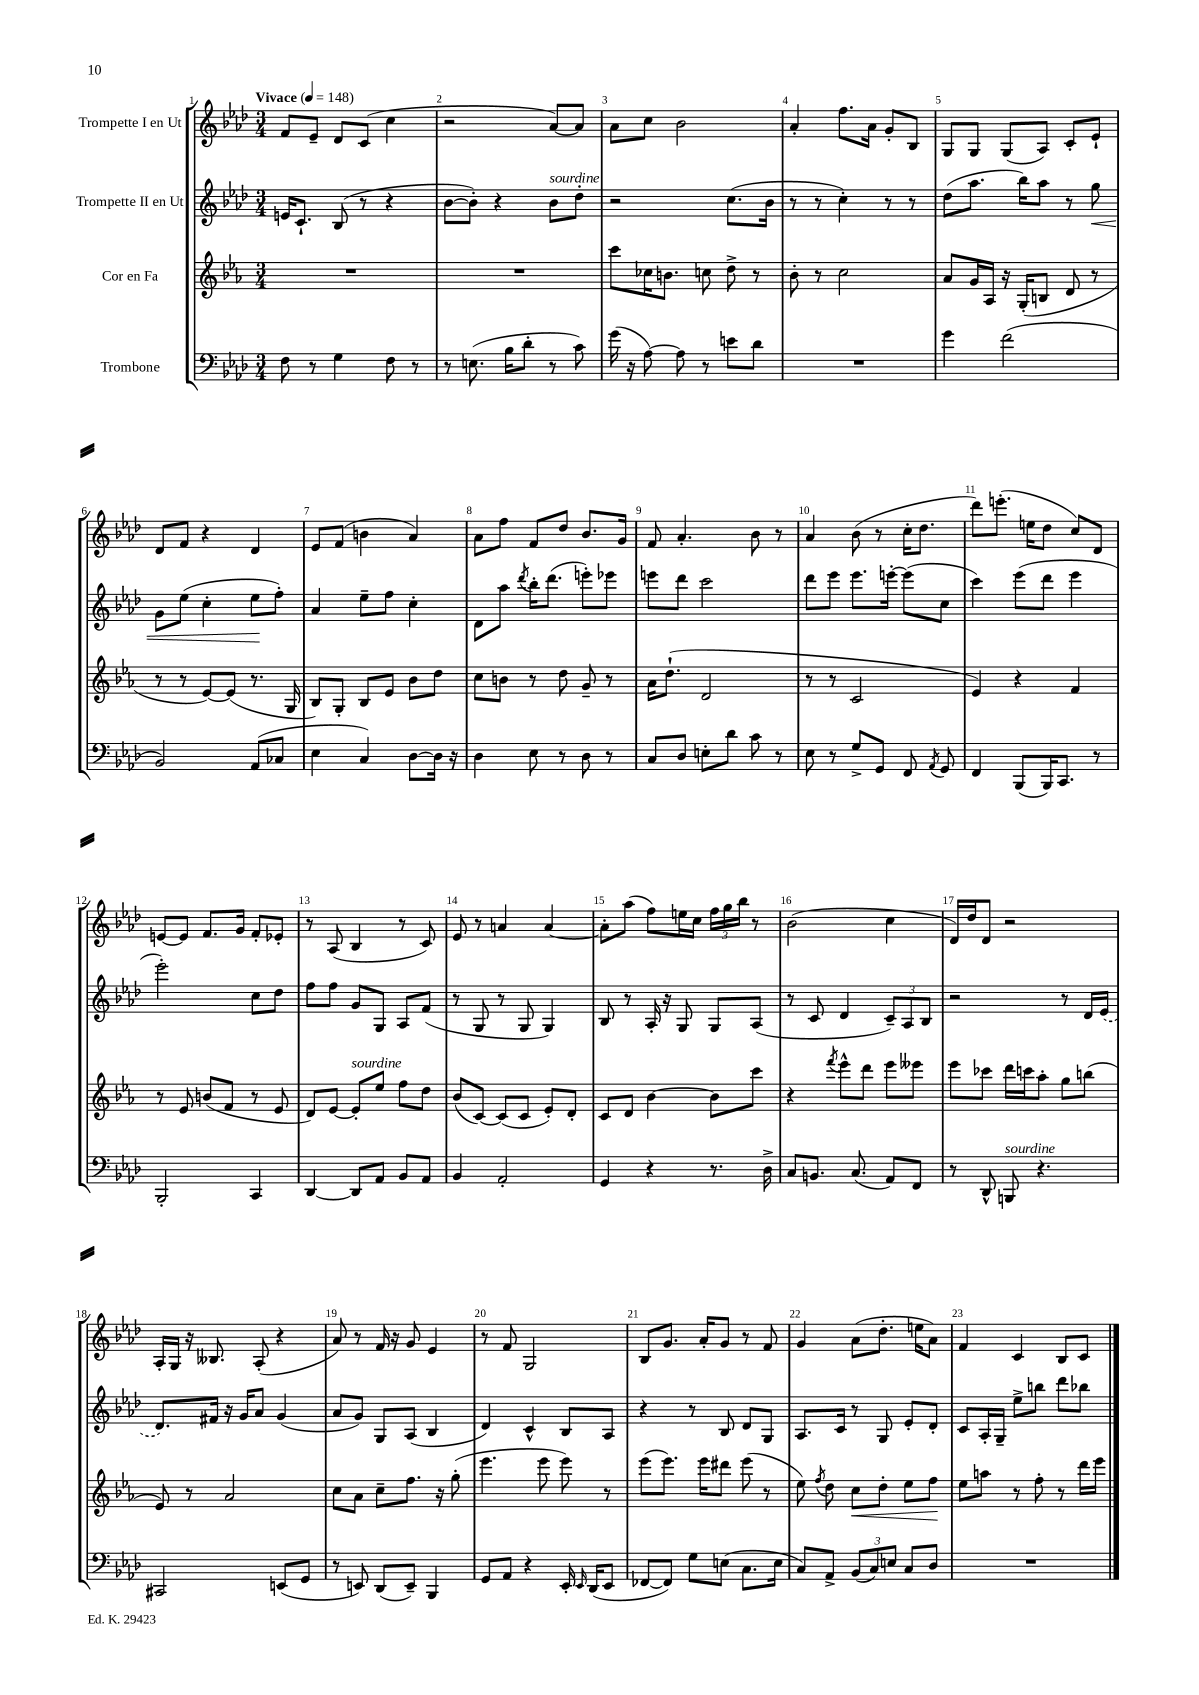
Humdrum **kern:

**kern	**kern	**dynam	**kern	**dynam	**kern
*part4	*part3	*part3	*part2	*part2	*part1
*staff4	*staff3	*staff3	*staff2	*staff2	*staff1
*I"Trombone	*I"Cor en Fa	*	*I"Trompette II en Ut	*	*I"Trompette I en Ut
*clefF4	*clefG2	*	*clefG2	*	*clefG2
*k[b-e-a-d-]	*k[b-e-a-]	*	*k[b-e-a-d-]	*	*k[b-e-a-d-]
*M3/4	*M3/4	*	*M3/4	*	*M3/4
*MM148	*MM148	*	*MM148	*	*MM148
=1	=1	=1	=1	=1	=1
!	!	!	!	!	!LO:TX:a:B:t=Vivace
8F\	2.r	.	16en/KL	.	8f/L
.	.	.	8.c`/J	.	.
8r	.	.	.	.	8e-~/J
4G\	.	.	(8B-/	.	8d-/L
.	.	.	8r	.	(8c/J
8F\	.	.	4r	.	4cc\
8r	.	.	.	.	.
=2	=2	=2	=2	=2	=2
8r	2.r	.	[8b-\L	.	2r
(8.En\	.	.	8b-'\J])	.	.
.	.	.	4r	.	.
16B-\KL	.	.	.	.	.
8d-'\J	.	.	.	.	.
!	!	!	!LO:TX:a:i:t=sourdine	!	!
8r	.	.	8b-\L	.	[8a-/L)
8c\)	.	.	8dd-'\J	.	8a-/J]
=3	=3	=3	=3	=3	=3
(16g\	8ccc\L	.	2r	.	8a-\L
16r	.	.	.	.	.
[8A-\)	16cc-X\K	.	.	.	8cc\J
.	8.bn\J	.	.	.	.
8A-\]	.	.	.	.	2b-\
8r	8ccn\	.	.	.	.
8en\L	8dd^\	.	(8.cc\L	.	.
8d-\J	8r	.	.	.	.
.	.	.	16b-\Jk	.	.
=4	=4	=4	=4	=4	=4
2.r	8b-'\	.	8r	.	4a-'/
.	8r	.	8r	.	.
.	2cc\	.	4cc'\)	.	8.ff\L
.	.	.	.	.	16a-\Jk
.	.	.	8r	.	8g'/L
.	.	.	8r	.	8B-/J
=5	=5	=5	=5	=5	=5
4g\	8a-/L	.	(8dd-\L	.	8G/L
.	16g/L	.	8.aa-\J	.	8G/J
.	16A-/JJ	.	.	.	.
(2f\	16r	.	.	.	(8G/L
.	(16G'/KL	.	16bb-\KL)	.	.
.	8Bn/J	.	8aa-\J	.	8A-/J)
.	8d/	.	8r	.	8c'/L
!	!	!	!	!LO:HP:b	!
.	8r	.	8gg\	<	8e-`/J
!!LO:LB:g=z
=6	=6	=6	=6	=6	=6
2BB-/)	8r	.	8g\L	.	8d-/L
.	8r	.	(8ee-\J	.	8f/J
.	[8e-/L)	.	4cc'\	.	4r
.	(8e-/J]	.	.	.	.
(8AA-/L	8.r	.	8ee-\L	.	4d-/
8C-X/J	.	.	8ff'\J)	[	.
.	16G/	.	.	.	.
=7	=7	=7	=7	=7	=7
4E-\	8B-/L)	.	4a-/	.	8e-/L
.	8G'/J	.	.	.	(8f/J
4C/)	8B-/L	.	8ee-~\L	.	4bn\
.	8e-/J	.	8ff\J	.	.
[8D-\L	8b-\L	.	4cc'\	.	4a-/)
16D-\Jk]	8dd\J	.	.	.	.
16r	.	.	.	.	.
=8	=8	=8	=8	=8	=8
4D-\	8cc\L	.	8d-\L	.	8a-\L
.	8bn\J	.	8aa-\J	.	8ff\J
.	.	.	8qddd-/	.	.
8E-\	8r	.	16bb-'\KL	.	8f/L
.	.	.	(8.ddd-\J	.	.
8r	8dd\	.	.	.	8dd-/J
8D-\	8g~/	.	8eeen'\L)	.	8.b-/L
8r	8r	.	8eee-X\J	.	.
.	.	.	.	.	16g/Jk
=9	=9	=9	=9	=9	=9
8C/L	16a-\KL	.	8eeen\L	.	8f/
.	(8.dd`\J	.	.	.	.
8D-/J	.	.	8ddd-\J	.	4.a-'/
8En'\L	2d/	.	2ccc\	.	.
8d-\J	.	.	.	.	.
8c\	.	.	.	.	8b-\
8r	.	.	.	.	8r
=10	=10	=10	=10	=10	=10
8E-\	8r	.	8ddd-\L	.	4a-/
8r	8r	.	8eee-\J	.	.
8G^/L	2c/	.	8.eee-\L	.	(8b-\
8GG/J	.	.	.	.	8r
.	.	.	[16eeen'\Jk	.	.
8FF/	.	.	(8eee\L]	.	16cc'\KL
.	.	.	.	.	8.dd-\J
8qAA-/	.	.	.	.	.
8GG/	.	.	8cc\J	.	.
=11	=11	=11	=11	=11	=11
4FF/	4e-/)	.	4ccc\)	.	8ddd-\L)
.	.	.	.	.	(8.eeen'\J
(8BBB-/L	4r	.	(8eee-\L	.	.
.	.	.	.	.	16een\KL
16BBB-/K)	.	.	8ddd-\J	.	8dd-\J
8.CC/J	.	.	.	.	.
.	4f/	.	4eee-\	.	8cc/L)
8r	.	.	.	.	8d-/J
!!LO:LB:g=z
=12	=12	=12	=12	=12	=12
2BBB-'/	8r	.	2eee-'\)	.	[8en/L
.	8e-/	.	.	.	8e/J]
.	(8bn/L	.	.	.	8.f/L
.	8f/J	.	.	.	.
.	.	.	.	.	16g/Jk
4CC/	8r	.	8cc\L	.	8f'/L
.	8e-/	.	8dd-\J	.	8e-X'/J
=13	=13	=13	=13	=13	=13
[4DD-/	8d/L)	.	8ff\L	.	8r
.	[8e-/J	.	8ff\J	.	(8A-/
!	!LO:TX:a:i:t=sourdine	!	!	!	!
8DD-/L]	8e-'/L]	.	8g/L	.	4B-/
8AA-/J	8ee-/J	.	8G/J	.	.
8BB-/L	8ff\L	.	8A-/L	.	8r
8AA-/J	8dd\J	.	(8f/J	.	8c/)
=14	=14	=14	=14	=14	=14
4BB-/	(8b-/L	.	8r	.	8e-/
.	[8c/J)	.	8G/	.	8r
2AA-'/	(8c/L]	.	8r	.	4an/
.	8c/J	.	8G/	.	.
.	8e-'/L)	.	4G/)	.	[4a/
.	8d'/J	.	.	.	.
=15	=15	=15	=15	=15	=15
4GG/	8c/L	.	8B-/	.	8a'\L]
.	8d/J	.	8r	.	(8aa-\J
4r	[4b-\	.	16A-'/	.	8ff\L)
.	.	.	16r	.	.
.	.	.	8G/	.	16een\L
.	.	.	.	.	16cc\JJ
8.r	8b-\L]	.	8G/L	.	24ff\LL
.	.	.	.	.	24gg\
.	.	.	.	.	24bb-\JJ
.	8ccc\J	.	(8A-/J	.	8r
16D-^\	.	.	.	.	.
=16	=16	=16	=16	=16	=16
8C/L	4r	.	8r	.	(2b-\
8.BBn/J	.	.	8c/	.	.
.	8qfff/	.	.	.	.
.	8eee-^^\L	.	4d-/	.	.
(8.C/	.	.	.	.	.
.	8ddd\J	.	.	.	.
8AA-/L)	8eee-\L	.	12c~/L)	.	4cc\
.	.	.	12A-/	.	.
8FF/J	8eee--X\J	.	.	.	.
.	.	.	12B-/J	.	.
=17	=17	=17	=17	=17	=17
8r	8eee-\L	.	2r	.	16d-/LL)
.	.	.	.	.	16dd-/J
8DD-^^/	8ccc-X\J	.	.	.	8d-/J
!LO:TX:a:i:t=sourdine	!	!	!	!	!
8BBBn/	16ddd\LL	.	.	.	2r
.	16cccn\J	.	.	.	.
4.r	8aa-'\J	.	.	.	.
.	8gg\L	.	8r	.	.
.	(8bbn\J	.	16d-/LL	.	.
.	.	.	(16e-/JJ	.	.
!!LO:LB:g=z
=18	=18	=18	=18	=18	=18
2CC#X/	8e-/)	.	8.d-/L)	.	16A-'/LL
.	.	.	.	.	16G/JJ
.	8r	.	.	.	16r
.	.	.	16f#X/Jk	.	8.B--X/
.	2a-/	.	16r	.	.
.	.	.	16g/KL	.	.
.	.	.	8a-/J	.	(8A-'/
(8EEn/L	.	.	(4g/	.	4r
8GG/J	.	.	.	.	.
=19	=19	=19	=19	=19	=19
8r	8cc\L	.	8a-/L	.	8a-/)
8EEn/)	8a-\J	.	8g/J)	.	8r
(8DD-/L	8cc~\L	.	8G/L	.	16f/
.	.	.	.	.	16r
8EE~/J)	8.ff\J	.	(8A-/J	.	8g/
4BBB-/	.	.	4B-/	.	4e-/
.	16r	.	.	.	.
.	(8gg'\	.	.	.	.
=20	=20	=20	=20	=20	=20
8GG/L	4.eee-\	.	4d-/)	.	8r
8AA-/J	.	.	.	.	8f/
4r	.	.	4c^^/	.	2G/
.	8eee-\	.	.	.	.
16EE-'/	8eee-\)	.	8B-/L	.	.
16qqEE-/	.	.	.	.	.
(16DD-/KL	.	.	.	.	.
8EE-/J	8r	.	8A-/J	.	.
=21	=21	=21	=21	=21	=21
[8FF-X/L	(8eee-\L	.	4r	.	8B-/L
8FF-/J])	8.eee-\J)	.	.	.	8.g/J
8G\L	.	.	8r	.	.
.	16eee-\KL	.	.	.	16a-'/KL
(8En\J	8ddd#X\J	.	8B-/	.	8g/J
8.C\L	(8eee-\	.	8d-/L	.	8r
.	8r	.	8G/J	.	8f/
16E\Jk	.	.	.	.	.
=22	=22	=22	=22	=22	=22
8C/L)	8ee-\)	.	8.A-/L	.	4g/
.	8qff/	.	.	.	.
8AA-^/J	8dd\	.	.	.	.
.	.	.	16c/Jk	.	.
!	!	!LO:HP:b	!	!	!
(12BB-/L	8cc\L	<	8r	.	(8a-\L
12C/)	.	.	.	.	.
.	8dd'\J	.	8G/	.	8.dd-'\J
12En/J	.	.	.	.	.
8C/L	8ee-\L	.	8e-'/L	.	.
.	.	.	.	.	16een\KL
8D-/J	8ff\J	.	8d-'/J	.	8a-\J)
.	.	[	.	.	.
=23	=23	=23	=23	=23	=23
2.r	8ee-\L	.	8c/L	.	4f/
.	8aan\J	.	16A-'/L	.	.
.	.	.	16G~/JJ	.	.
.	8r	.	8ee-^\L	.	4c/
.	8ff'\	.	8bbn\J	.	.
.	8r	.	8ddd-\L	.	8B-/L
.	16ddd\LL	.	8bb-X\J	.	8c/J
.	16eee-\JJ	.	.	.	.
==	==	==	==	==	==
*-	*-	*-	*-	*-	*-
